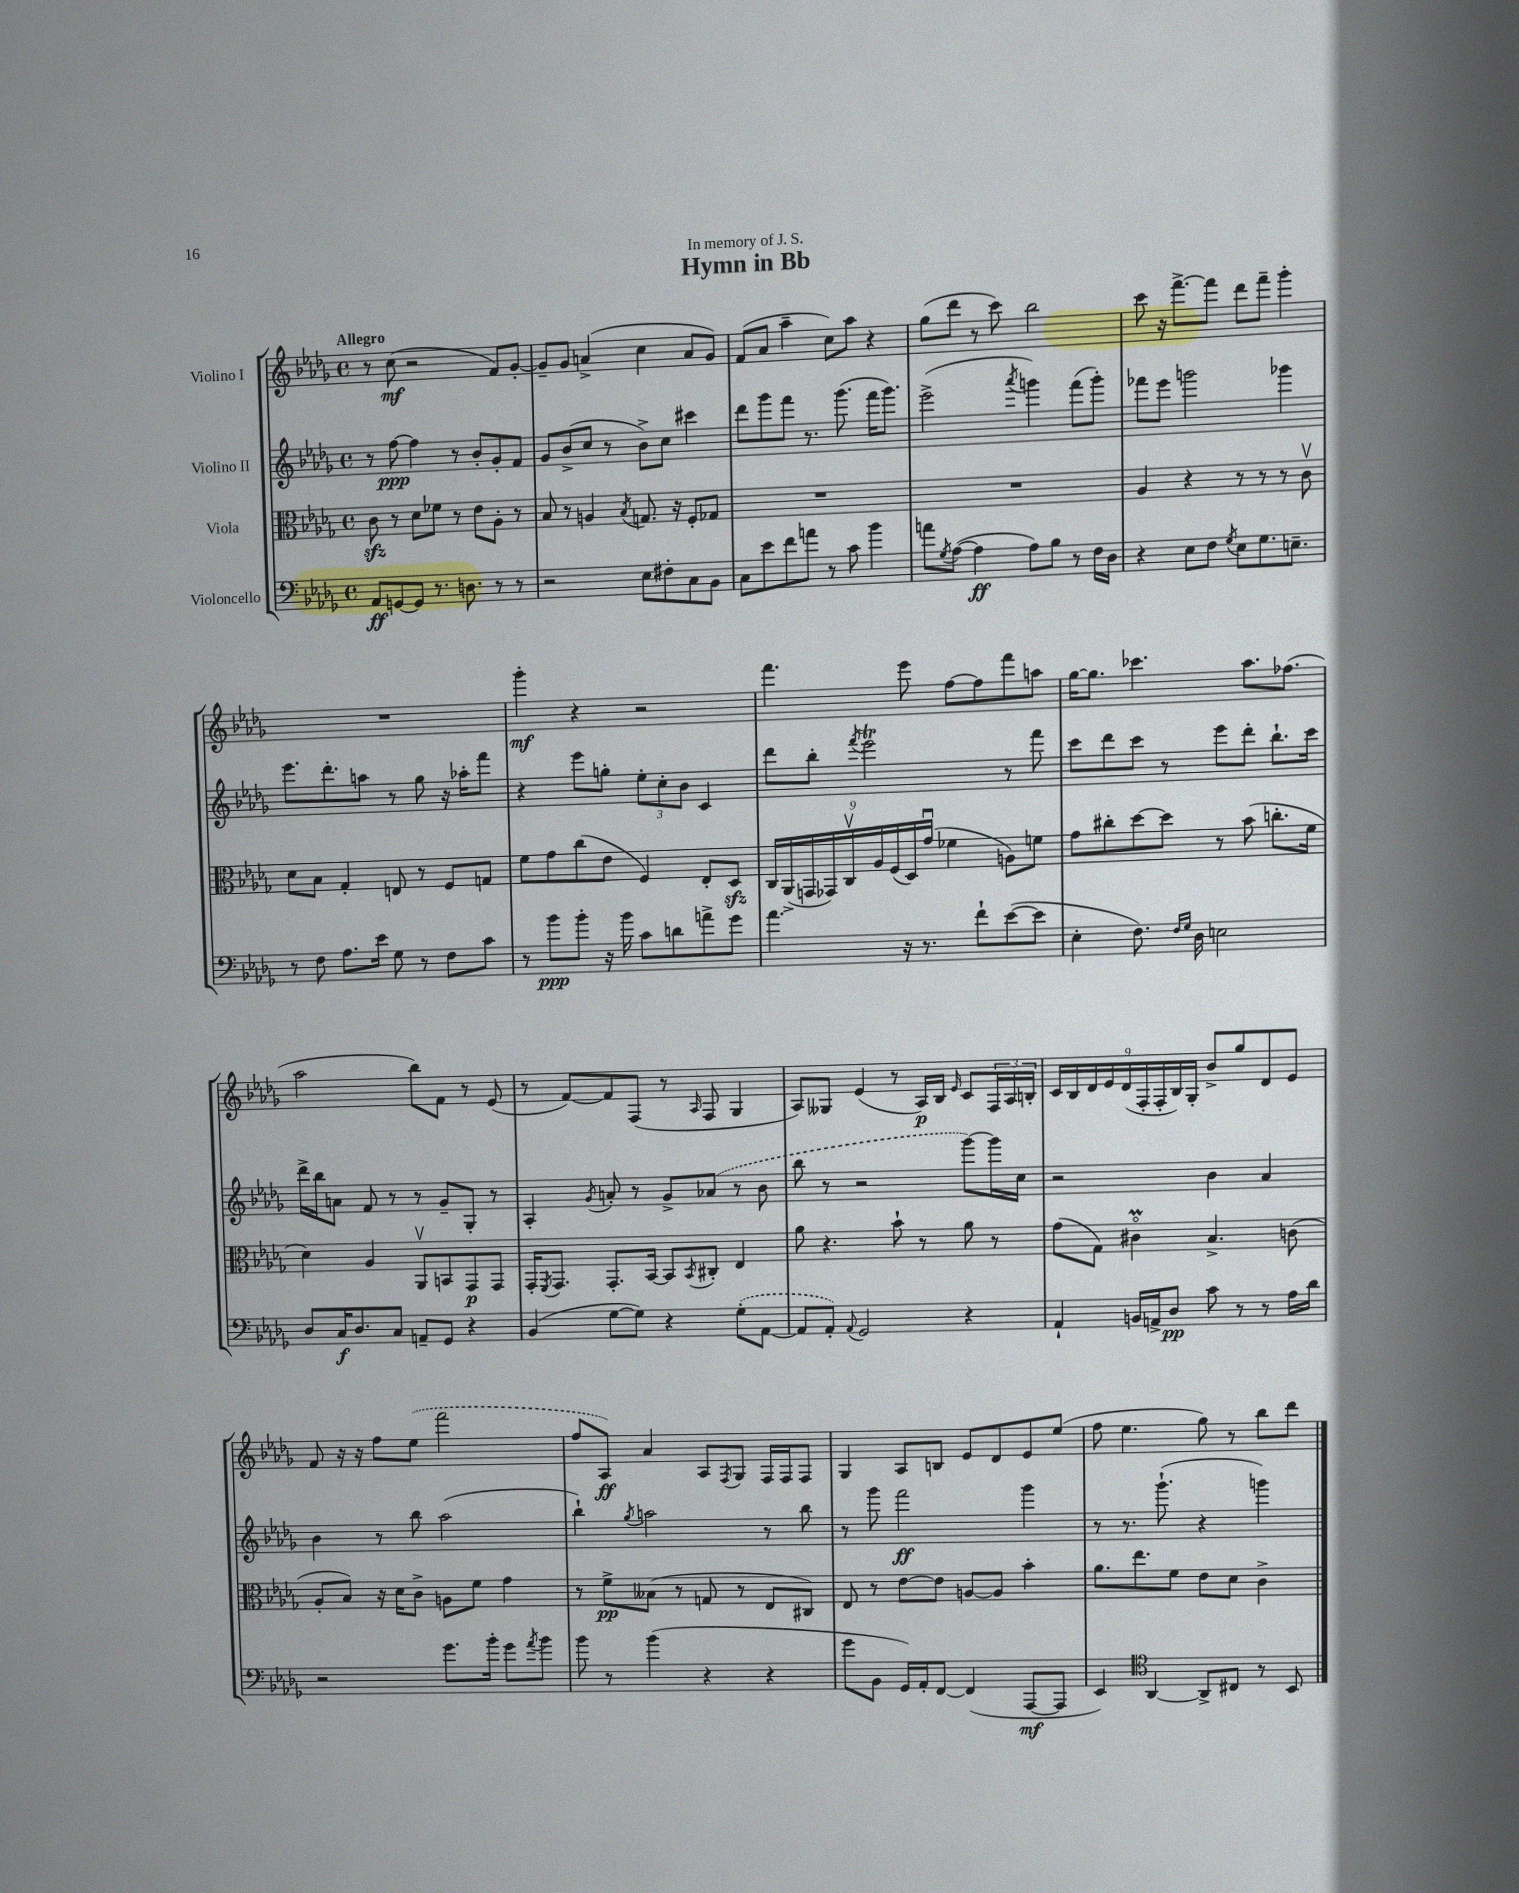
\header { title = "Hymn in Bb" dedication = "In memory of J. S." }
<<
\new StaffGroup <<
\new Staff = "s0" \with { instrumentName = "Violino I" } {
    \clef treble \key des \major \defaultTimeSignature \time 4/4 \tempo "Allegro"
    r8 c''8\mf( r2 f'8) ges'8~-. |
    ges'8-- ges'8 a'4->( c''4 a'8 ges'8) |
    f'8( aes'8 aes''4-- c''8) aes''8 r4 |
    ges''8( des'''8 r8 c'''8) bes''2 |
    c'''8 r16 f'''8.~-> f'''8 des'''8 f'''8-- ges'''4-. |
    R1 |
    ges'''4-.\mf r4 r2 |
    f'''4. ees'''8 f''8~ f''8 f'''8 a''8 |
    ges''16~ ges''8. ces'''4. aes''8. fes''8.( |
    aes''2 bes''8) f'8 r8 ees'8( |
    r8 f'8~) f'8 f8( r8 \grace { aes16 } f8 ges4 |
    aes8) geses8 ees'4( r8 aes16\p) bes16 \grace { ees'16 } c'8 \tuplet 3/2 { f16 aes16 b16-. } |
    \tuplet 9/8 { c'16 bes16 des'16 ees'16 des'16( f16-. f16-. bes16) ges16-. } bes'8-> ges''8 des'8 ees'8 |
    f'8 r16 r16 f''8 \once \slurDashed ees''8( f'''2 |
    f''8 aes8\ff) aes'4 aes8 \acciaccatura { f8 } ges8 f16 f16 f8 |
    ges4 aes8 b8 ees'8 des'8 ees'8 ees''8( |
    f''8 ees''4. ges''8) r8 bes''8 des'''8 \bar "|." |
}
\new Staff = "s1" \with { instrumentName = "Violino II" } {
    \clef treble \key des \major \defaultTimeSignature \time 4/4
    r8 f''8~\ppp f''4 r8 bes'8-. ges'8-. f'8 |
    ges'8 bes'8->( c''8 r8 bes'8->) c''8 cis'''4 |
    des'''8 ges'''8 f'''8 r8. ges'''8.( f'''16 ges'''8.) |
    ees'''2->( \acciaccatura { aes'''8 } g'''4) f'''8( g'''8-.) |
    fes'''8 ees'''8 g'''2 ges'''4 |
    ees'''8. des'''8.-. a''8 r8 ges''8 r16 aes''16-. f'''8 |
    r4 ees'''8 g''8-. \tuplet 3/2 { ees''8-. c''8-. bes'8 } c'4 |
    des'''8 bes''8-. \acciaccatura { f'''8 } ees'''2\trill r8 f'''8 |
    c'''8 des'''8 c'''8 r8 ees'''8 des'''8-. bes''8.-! c'''16 |
    des'''16-> bes''16 a'8 f'8 r8 r8 ges'8-- ges8-. r8 |
    aes4-. \acciaccatura { ges'8 } a'8-. r8 ges'8-> \once \slurDashed aes'8( r8 bes'8 |
    bes''8 r8 r2 ges'''8~) ges'''16 c''16 |
    r2 bes'4 aes'4 |
    bes'4 r8 bes''8 aes''2( |
    bes''4-!) \acciaccatura { ges''8 } a''2 r8 bes''8 |
    r8 ges'''8 f'''2\ff ges'''4 |
    r8 r8. ges'''8.-!( r4 g'''4) \bar "|." |
}
\new Staff = "s2" \with { instrumentName = "Viola" } {
    \clef alto \key des \major \defaultTimeSignature \time 4/4
    c'8\sfz r8 des'8 fes'8 r8 ees'8 aes8-. r8 |
    bes8 r8 a4 \acciaccatura { bes8 } g8. r16 f8-. ges8 |
    R1 |
    R1 |
    aes4 r4 r8 r8 r8 c'8\upbow |
    des'8 bes8 ges4-. e8 r8 f8 g8 |
    f'8 ges'8 c''8( ees'8 f4) ees8-. des8\sfz |
    \tuplet 9/8 { c16 aes,16->( g,16 ges,16) c16\upbow aes16 f16( des16) ges'16\downbow( } fes'4 a8) f'8 |
    ges'8 cis''8-. des''8~ des''8 r8 bes'8( c''8.-. f'16 |
    des'4) aes4 aes,8\upbow b,8 ges,8\p ges,8 |
    ges,16-. \acciaccatura { f,8 } ges,8. ges,8.-. bes,16~ bes,8 \acciaccatura { bes,8 } cis8-. ees4 |
    aes'8 r4. bes'8-! r8 aes'8 r8 |
    ges'8( ges8) cis'4\flageolet\prall bes4.-> c'8( |
    aes8-. bes8) r16 des'16 c'8-> a8 f'8 ges'4 |
    r8 f'8->\pp beses8( r8 g8 r8 ees8 cis8) |
    ees8 r8 ees'8~ ees'8 a8~ a8 bes'4-. |
    aes'8. ees''8. f'8 ees'8 des'8 c'4-> \bar "|." |
}
\new Staff = "s3" \with { instrumentName = "Violoncello" } {
    \clef bass \key des \major \defaultTimeSignature \time 4/4
    aes,8\ff g,8~ g,8 r8. d8. r8 r8 |
    r2 ees8 fis8-. c8 bes,8 |
    c8 ees'8 f'8 a'8 r8 c'8 bes'4 |
    a'8 \acciaccatura { ges8 } aes8~( aes4\ff aes8) bes8 r8 f16 des16 |
    r4 ees8 f8 \acciaccatura { ges8 } ees8 ges8. e8.-- |
    r8 f8 aes8. ees'16 ges8 r8 f8 c'8 |
    r8 bes'8\ppp bes'8-. r16 bes'16 c'8 d'8 a'8-> ges'8 |
    aes'4. r16 r8. f'8-! ees'8~( ees'8 |
    ees4-. f8.) \grace { f16 ges16 } des16 e2 |
    des8 c16\f des8. c8 a,8-- ges,8 r4 |
    bes,4( ges8~ ges8) r4 \once \slurDashed ges8-.( aes,8~ |
    aes,8 aes,8-.) \appoggiatura { aes,8 } ges,2 r4 |
    aes,4-! b,16 a,16-> des8\pp c'8 r8 r8 aes16 des'16 |
    r2 ges'8. bes'16-. ges'8 \acciaccatura { aes'8 } bes'8 |
    bes'8 r8 bes'4( r4 r4 |
    ges'8 bes,8 ges,16) aes,16-. f,8~ f,4( aes,,8~\mf aes,,8 |
    ees,4) \clef tenor aes,4~ aes,8-> cis8 r8 bes,8 \bar "|." |
}
>>
>>
\layout { \context { \Score \remove "Bar_number_engraver" } }
